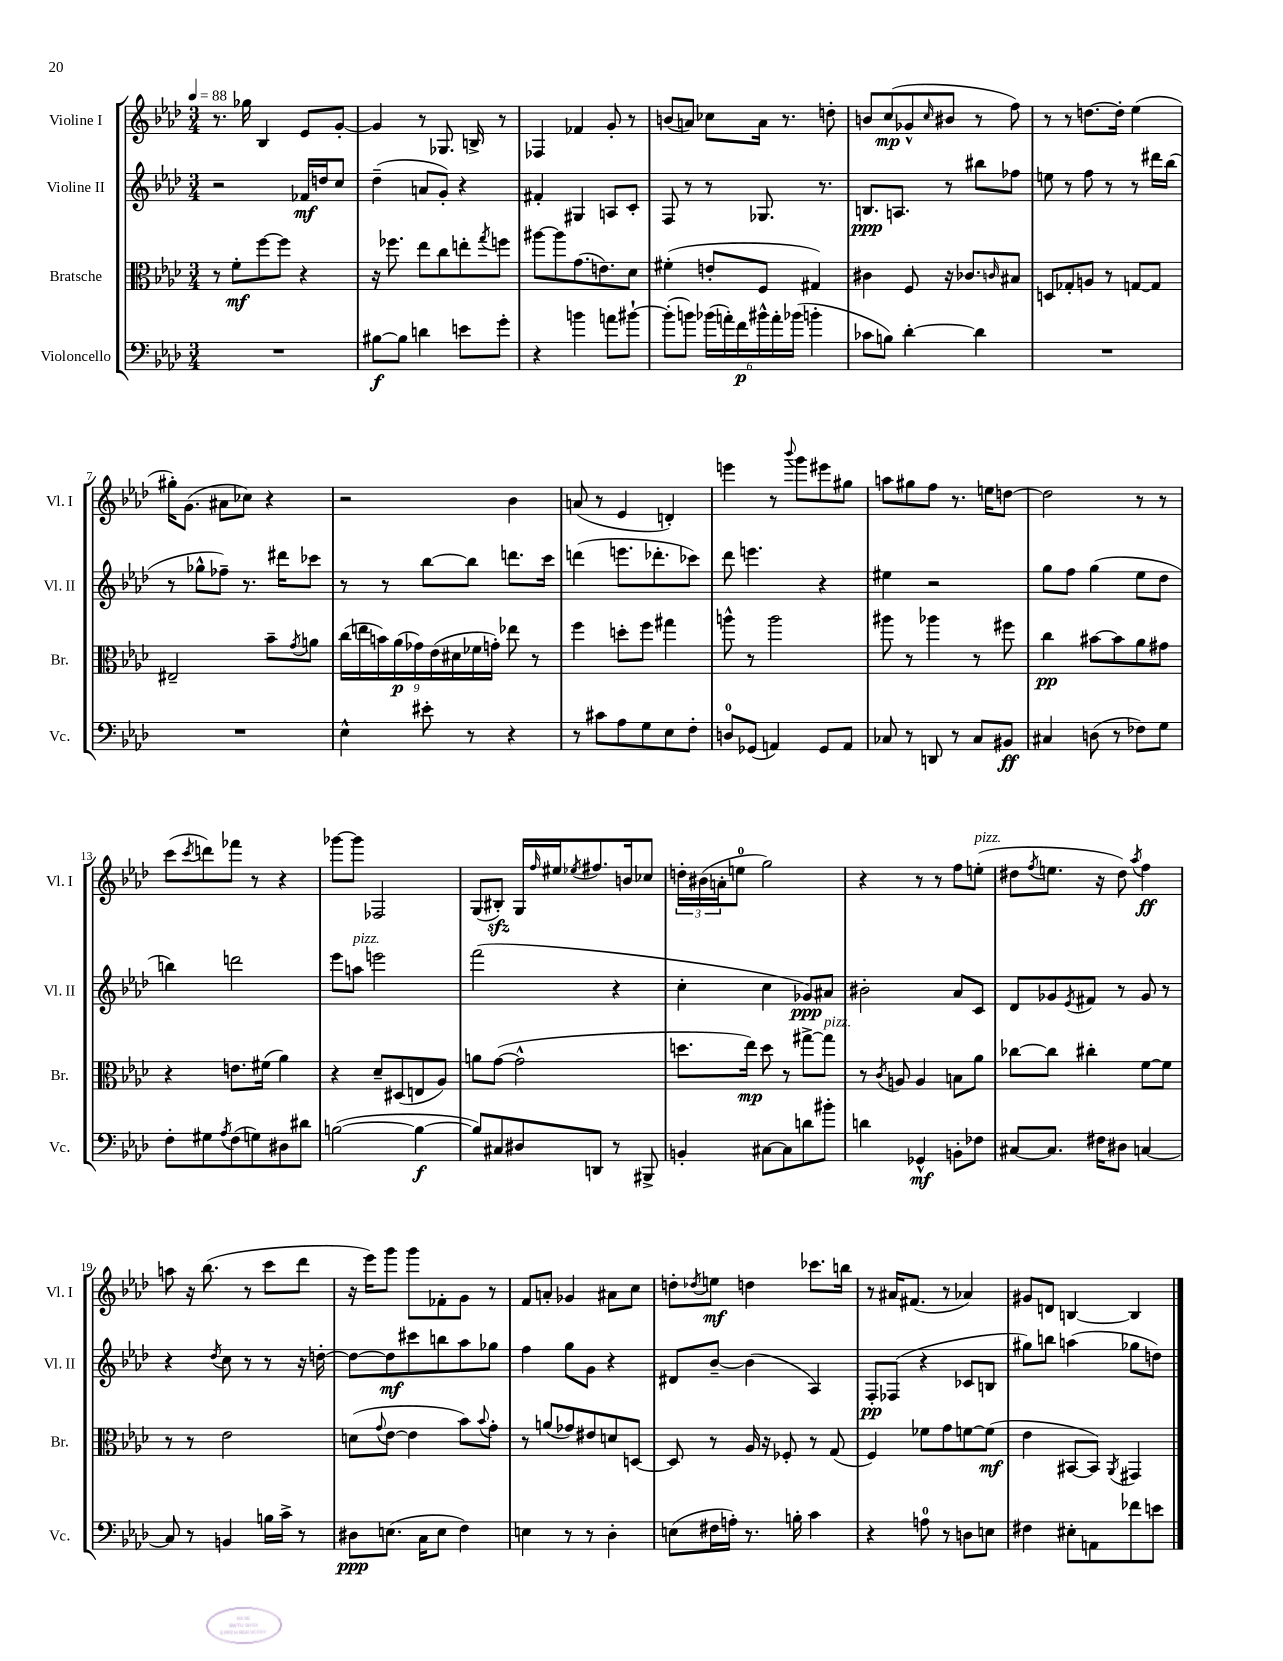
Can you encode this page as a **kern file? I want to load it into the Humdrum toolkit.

**kern	**kern	**kern	**kern
*staff4	*staff3	*staff2	*staff1
*clefF4	*clefC3	*clefG2	*clefG2
*k[b-e-a-d-]	*k[b-e-a-d-]	*k[b-e-a-d-]	*k[b-e-a-d-]
*M3/4	*M3/4	*M3/4	*M3/4
*MM88	*MM88	*MM88	*MM88
2.r	8r	2r	8.r
.	8f'	.	.
.	.	.	16gg-
.	[8ff	.	4B-
.	8ff]	.	.
.	4r	16f-	8e-
.	.	16dd	.
.	.	8cc	[8g'
=	=	=	=
[8B#	16r	(4dd-~	4g]
.	8.ff-	.	.
8B#]	.	.	.
4d	8ee-	8a	8r
.	8cc	8g')	8.G-
8e	8ee'	4r	.
.	.	.	16B^
.	8qgg	.	.
8g'	8ff	.	8r
=	=	=	=
4r	[8aa#	4f#'	4F-
.	8aa#]	.	.
4b	(8.g	4G#	4f-
.	8.e)	.	.
8a	.	8A	8g'
[8b#`	8d-	8c'	8r
=	=	=	=
(8b#']	(4f#'	8F	(8b
8b)	.	8r	8a)
(24b-	8e'	8r	8cc-
24a')	.	.	.
24f	.	.	.
24b#^^	8F	8.G-	16a
24a'	.	.	.
.	.	.	8.r
(24b-	.	.	.
4b'	4G#)	.	.
.	.	8.r	.
.	.	.	8dd'
=	=	=	=
8c-	4c#	8.B	8b
8B)	.	.	(8cc
.	.	8.A	.
[4d-'	8F	.	8g-^^
.	.	.	16qqcc
.	16r	8r	8b#
.	8.c-	.	.
4d-]	.	8bb#	8r
.	16qqc	.	.
.	8B#	8ff-	8ff)
=	=	=	=
2.r	8D	8ee	8r
.	8G-'	8r	8r
.	8A	8ff	[8.dd
.	8r	8r	.
.	.	.	16dd']
.	[8G	8r	(4ee-
.	8G]	16ddd#	.
.	.	(16bb-	.
=	=	=	=
2.r	2E#~	8r	16gg#')
.	.	.	(8.g
.	.	8gg-^^	.
.	.	8ff-~)	8a#
.	.	8.r	8cc-)
.	8b-~	.	4r
.	.	16ddd#	.
.	8qg	.	.
.	8a	8ccc-	.
=	=	=	=
4E-^^	(18cc	8r	2r
.	18ee	.	.
.	18b)	.	.
.	.	8r	.
.	(18a-	.	.
.	18g-)	.	.
8e#'	.	[8bb-	.
.	(18e-	.	.
.	18d#	.	.
8r	.	8bb-]	.
.	18f-	.	.
.	18g')	.	.
4r	8ee-	8.ddd	4b-
.	8r	.	.
.	.	16ccc	.
=	=	=	=
8r	4ff	(4ddd	(8a
8c#	.	.	8r
8A-	8dd'	8.eee	4e-
8G	8ff	.	.
.	.	8.ddd-'	.
8E-	4gg#	.	4d')
8F'	.	8ccc-)	.
=	=	=	=
8D	8aa^^	8ddd-	4eee
(8GG-	8r	4.eee	.
4AA)	2aa	.	8r
.	.	.	8qqbbb-
.	.	.	8ggg
8GG-	.	4r	8eee#
8AA	.	.	8gg#
=	=	=	=
8C-	8aa#	4ee#	8aa
8r	8r	.	8gg#
8DD	4aa-	2r	8ff
8r	.	.	8.r
8C-	8r	.	.
.	.	.	16ee
8BB#	8ff#	.	[8dd
=	=	=	=
4C#	4cc	8gg	2dd]
.	.	8ff	.
(8D	[8b#	(4gg	.
8r	8b#]	.	.
8F-)	8a-	8ee-	8r
8G	8g#	8dd-	8r
=	=	=	=
8F'	4r	4bb)	(8ccc
.	.	.	8qccc
8G#	.	.	8ddd)
8qA-	.	.	.
(8F	8.e	2ddd	8fff-
8G)	.	.	8r
.	(16f#	.	.
8D#	4a-)	.	4r
8d#	.	.	.
=	=	=	=
([2B	4r	8eee-	[8ggg-
.	.	8aa	8ggg-]
.	8d-~	2eee	2F-
.	(8D#	.	.
4B_	8E	.	.
.	8A-)	.	.
=	=	=	=
8B])	8a	(2fff	(8G
8C#	([8g	.	8B#')
8D#	2g^^]	.	16G
.	.	.	16qqff
.	.	.	16ee#
.	.	.	8qee-
8DD	.	.	8.ff#
8r	.	4r	.
.	.	.	16b
8BBB#^	.	.	8cc-
=	=	=	=
4BB'	8.dd	4cc'	24dd'
.	.	.	(24b#
.	.	.	24a'
.	.	.	8ee
.	16ee-)	.	.
[8C#	8dd	4cc	2gg)
8C#]	8r	.	.
8d	[8gg#^	8g-)	.
8b#'	8gg#]	8a#	.
=	=	=	=
4d	8r	2b#'	4r
.	8qc	.	.
.	8A	.	.
4GG-^^	4A	.	8r
.	.	.	8r
8BB'	8B	8a-	8ff
8F-	8a-	8c	(8ee'
=	=	=	=
[8C#	[8cc-	8d-	8dd#
.	.	.	8qff
8.C#]	8cc-]	8g-	8.ee
.	.	8qe-	.
.	4cc#'	8f#	.
16F#	.	.	16r
8D#	.	8r	8dd#)
.	.	.	8qaa-
[4C	[8f	8g-	4ff
.	8f]	8r	.
=	=	=	=
8C]	8r	4r	8aa
8r	8r	.	16r
.	.	.	(8.bb-
.	.	8qdd-	.
4BB	2e-	8cc	.
.	.	8r	8r
16B	.	8r	8ccc
16c^	.	.	.
8r	.	16r	8ddd-
.	.	[16dd'	.
=	=	=	=
8D#	(8d	8dd_	16r
.	.	.	16eee-)
.	8qqg	.	.
(8.E	[8e-	8dd]	8ggg
.	4e-]	8ccc#	8ggg
16C	.	.	.
8E	.	8bb	8f-'
4F)	8b-)	8aa-	8g
.	8qqb-	.	.
.	8g'	8gg-	8r
=	=	=	=
4E	8r	4ff	8f
.	(8a	.	8a'
8r	8g-)	8gg	4g-
8r	8e#	8g	.
4D-'	8d	4r	8a#
.	[8D	.	8cc
=	=	=	=
(8E	8D]	8d#	8dd'
.	.	.	8qdd-
16F#	8r	[8b-~	8ee
16A')	.	.	.
8.r	16A-	(4b-]	4dd
.	16r	.	.
.	8F-'	.	.
16B'	.	.	.
4c	8r	4A-)	8.ccc-
.	(8G	.	.
.	.	.	16bb
=	=	=	=
4r	4F)	8F'	8r
.	.	(8F-	16a#
.	.	.	(8.f#
8A	8f-	4r	.
8r	8g	.	8r
8D	[8f	8c-	4a-)
8E	(8f]	8B	.
=	=	=	=
4F#	4e-	8gg#)	8g#
.	.	8bb	8d
8E#'	[8BB#	(4aa	[4B
8AA	8BB#])	.	.
.	8qAA-	.	.
8f-	4GG#	8gg-	4B]
8e	.	8dd)	.
==	==	==	==
*-	*-	*-	*-
